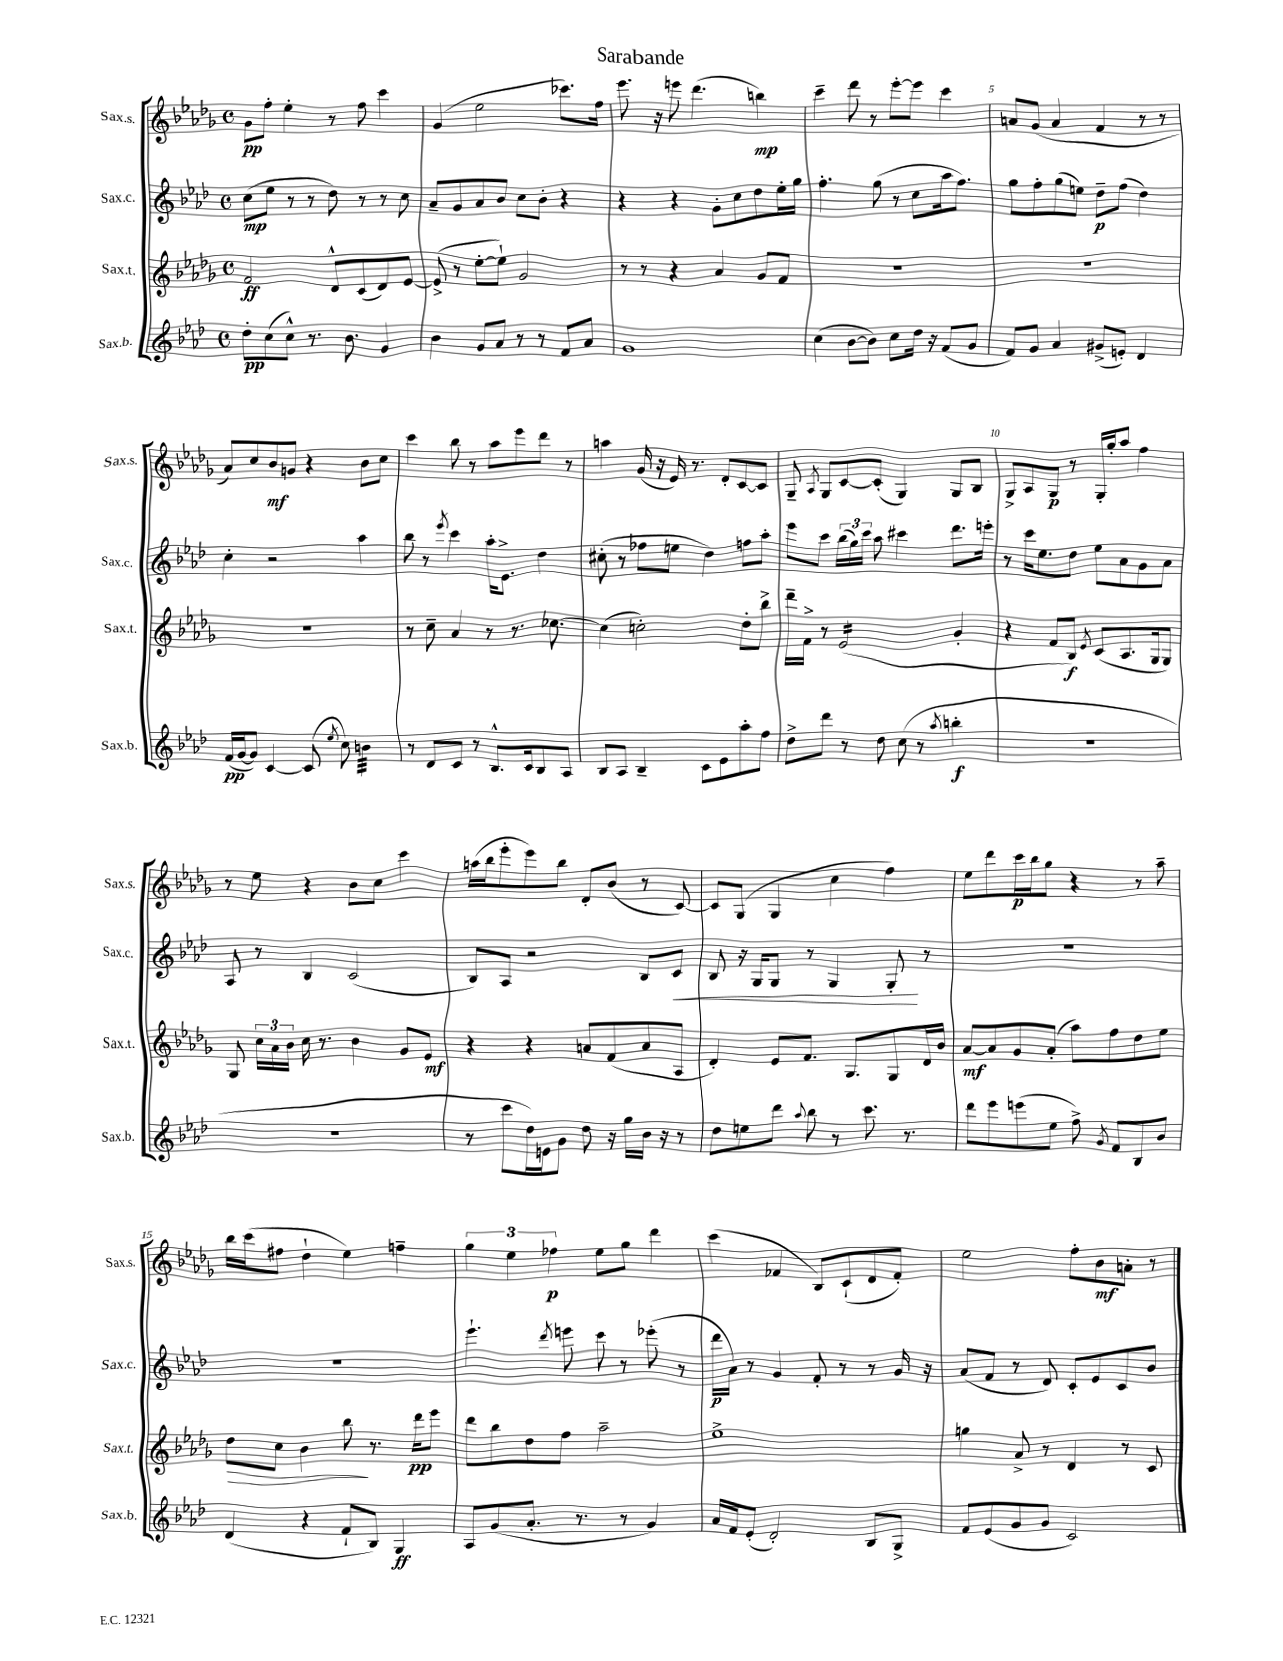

**kern	**kern	**kern	**kern
*staff4	*staff3	*staff2	*staff1
*clefG2	*clefG2	*clefG2	*clefG2
*k[b-e-a-d-]	*k[b-e-a-d-g-]	*k[b-e-a-d-]	*k[b-e-a-d-g-]
*M4/4	*M4/4	*M4/4	*M4/4
*met(c)	*met(c)	*met(c)	*met(c)
8dd-'	2f	(8cc	8g-
(8cc	.	8ee-	8ff'
8cc^^)	.	8r	4ee-'
8.r	.	8r	.
.	8d-^^	8dd-)	8r
8.b-	.	.	.
.	(8c	8r	8ff
4g	8d-)	8r	4ccc
.	[8e-	8cc	.
=	=	=	=
4b-	(8e-^]	8a-~	(4g-
.	8r	8g	.
8g	[8ee-'	8a-	2ee-
8a-	8ee-`])	8b-	.
8r	2g-	8cc	.
8r	.	8b-'	.
8f	.	4r	8.ccc-)
8a-	.	.	.
.	.	.	16ff
=	=	=	=
1g	8r	4r	8.eee-
.	8r	.	.
.	.	.	16r
.	4r	4r	8eee
.	.	.	(4.ddd-
.	4a-	8g'	.
.	.	8cc	.
.	8g-	8dd-	4bb)
.	8f	16ee-'	.
.	.	16gg	.
=	=	=	=
(4cc	1r	4.ff'	4ccc~
[8b-	.	.	8ddd-
8b-])	.	(8gg	8r
8cc	.	8r	[8eee-'
16dd-	.	8cc	8eee-]
16r	.	.	.
(8f	.	16aa-	4ccc
.	.	8.ff)	.
8g	.	.	.
=	=	=	=
8f)	1r	8gg	8a
8g	.	8ff'	(8g-
4a-	.	(8gg	4a
.	.	8ee)	.
(8g#^	.	8dd-~	4f
8e')	.	(8ff	.
4d-	.	4dd-)	8r
.	.	.	8r
=	=	=	=
(16f	1r	4cc'	8a-)
[16g	.	.	.
8g])	.	.	8cc
[4c	.	2r	8b-
.	.	.	8g
(8c]	.	.	4r
8qee-	.	.	.
8cc)	.	.	.
4b	.	4aa-	8b-
.	.	.	8cc
=	=	=	=
8r	8r	8bb-	4ccc
8d-	8cc~	8r	.
.	.	8qeee-	.
8c	4a-	4ccc	8bb-
8r	.	.	8r
8.B-^^	8r	16aa-'	8aa-
.	.	8.e-^	.
.	8.r	.	8eee-
16c	.	.	.
8B-	.	4dd-	8ddd-
.	[8.cc-	.	.
8A-	.	.	8r
=	=	=	=
8B-	(4cc-]	(8cc#'	4aa
8A-	.	8r	.
4B-~	2cc')	8ff-	(16g-
.	.	.	16r
.	.	8ee	16e-)
.	.	.	8.r
8c	.	4dd-)	.
8e-	.	.	8d-'
8aa-'	8dd-'	8ff	[8c
8ff	8bb-^	8aa-'	8c]
=	=	=	=
8dd-^	16ddd-~	8eee-	8G-~
.	16f^	.	.
.	.	.	8qA-
8ddd-	8r	8ccc	8G-
8r	(2e-	(24bb-	[8c
.	.	24gg)	.
.	.	24ccc	.
8dd-	.	8aa-	(8c']
(8cc	.	4ccc#	4G-)
8r	.	.	.
8qaa-	.	.	.
4bb'	4g-'	8.ddd-	8G-
.	.	.	8B-
.	.	16eee'	.
=	=	=	=
1r	4r	8r	8G-^
.	.	16ccc	8A-
.	.	8.ee-	.
.	8f	.	8G-
.	8B-)	8dd-	8r
.	8qe-	.	.
.	(8c	8ee-	16G-'
.	.	.	16gg-'
.	8.A-	8a-	8aa-
.	.	8g	4ff
.	16G-	.	.
.	8G-)	8a-	.
=	=	=	=
1r	8G-	8A-	8r
.	24cc	8r	8ee-
.	24a-	.	.
.	24b-	.	.
.	16cc	4B-	4r
.	8.r	.	.
.	4b-	(2c	8b-
.	.	.	8cc
.	8g-	.	4ccc
.	8e-	.	.
=	=	=	=
8r	4r	8B-)	(16aa
.	.	.	16bb-
8ccc	.	8A-	8eee-'
16dd-)	4r	2r	8eee-)
16e	.	.	.
8g	.	.	8bb-
8dd-	8a	.	8d-'
16r	(8f	.	(8b-
16gg	.	.	.
16b-	8a	8B-	8r
16r	.	.	.
8r	8A-	8c	[8c)
=	=	=	=
8dd-	4d-')	8B-	8c]
8ee	.	16r	(8G-
.	.	16G	.
8ddd-	8e-	8G	4G-
8qqaa-	.	.	.
8bb-	8.f	8r	.
8r	.	4G	4cc
.	8.G-	.	.
8.ccc	.	.	.
.	8G-	8G'	4ff)
8.r	.	.	.
.	16d-	8r	.
.	16b-	.	.
=	=	=	=
8ddd-	[8a-	1r	8ee-
8eee-	8a-]	.	8ddd-
(8eee	8g-	.	16ccc
.	.	.	16bb-
8ee-	(8a-'	.	8gg-
8ff^)	8aa-)	.	4r
8qg	.	.	.
8f	8ff	.	.
8B-	8dd-	.	8r
8b-	8ee-	.	8aa-~
=	=	=	=
(4d-	8dd-	1r	16bb-
.	.	.	(16ccc
.	8cc	.	8ff#
4r	4b-	.	4dd-`
8f`	8bb-	.	4ee-)
8B-)	8.r	.	.
4G	.	.	4ff~
.	16ddd-	.	.
.	8eee-	.	.
=	=	=	=
8A-	8ddd-	4.eee-`	6gg-
(8g	8bb-	.	.
.	.	.	6ee-
8.a-'	8dd-	.	.
.	.	.	6ff-
.	.	8qddd-	.
.	8ff	8eee	.
8.r	.	.	.
.	2aa-~	8ccc	8ee-
8r	.	8r	8gg-
4g)	.	(8eee-'	4ddd-
.	.	8r	.
=	=	=	=
16a-	1ee-^	16ddd-	(4ccc
16f	.	16a-)	.
(8e-'	.	8r	.
2d-')	.	4g	4f-
.	.	8f'	8B-)
.	.	8r	(8c`
8B-	.	8r	8d-
8G^	.	16g	8f-')
.	.	16r	.
=	=	=	=
8f	4gg	(8a-	2ee-
(8e-	.	8f	.
8g	8a-^	8r	.
8g	8r	8d-)	.
2c)	4d-	8c'	8ff'
.	.	8e-	8b-
.	8r	8c	8a'
.	8c	8b-	8r
==	==	==	==
*-	*-	*-	*-
